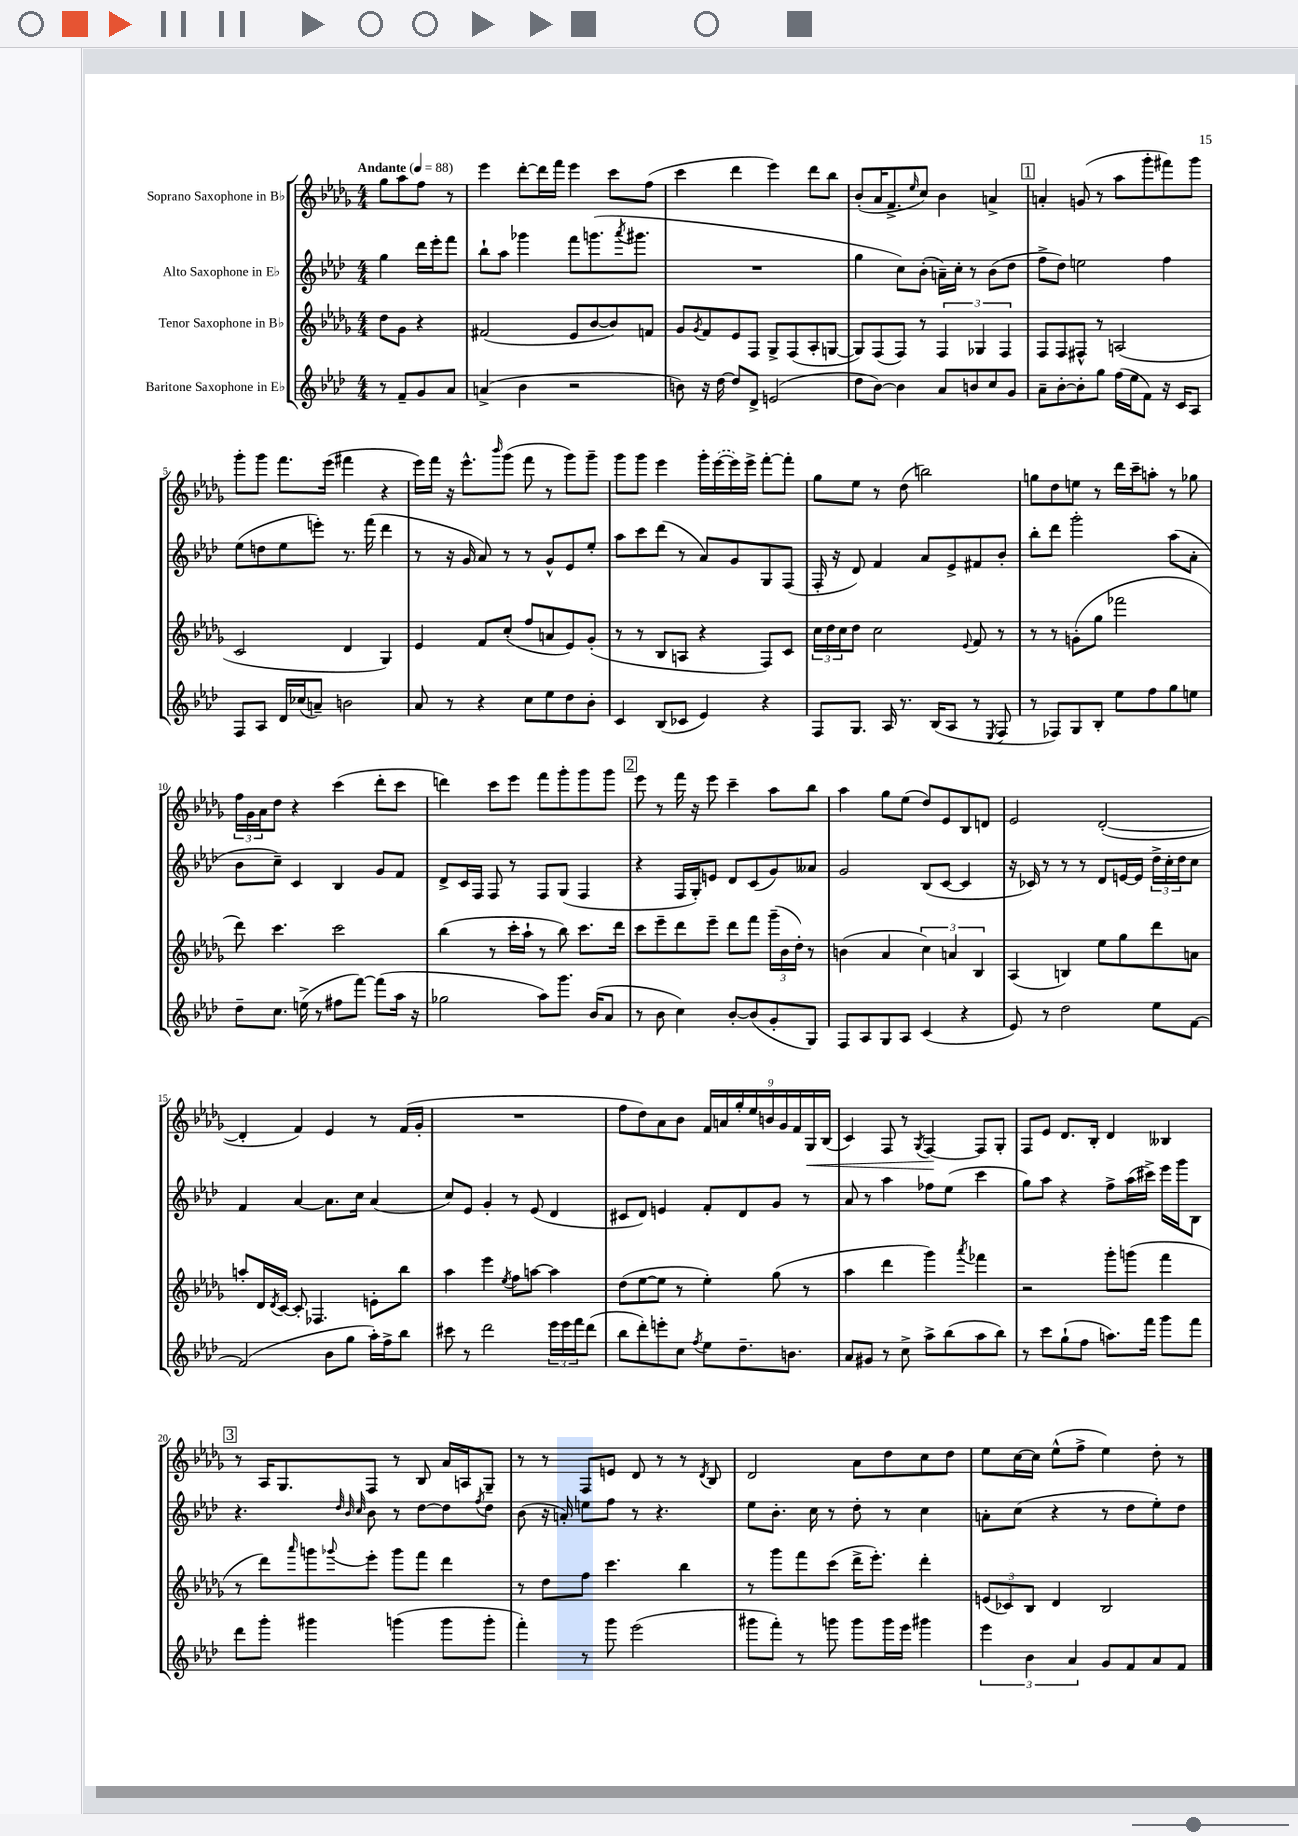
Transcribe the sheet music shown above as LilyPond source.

<<
\new StaffGroup <<
\new Staff = "s0" \with { instrumentName = "Soprano Saxophone in Bb" } {
    \clef treble \key des \major \numericTimeSignature \time 4/4 \partial 2 \tempo "Andante" 4 = 88
    ges''8 aes''8 f''8 r8 |
    ees'''4 des'''8~-. des'''16 f'''16 ees'''4 c'''8 f''8( |
    c'''4 des'''4 ees'''4) des'''8 bes''8 |
    bes'8-.( aes'16 f'8.-> \grace { ees''16 } c''8) bes'4 a'4-> |
    \mark \markup { \box "1" } a'4-. g'8( r8 aes''8 ges'''8-. fis'''8) ges'''8 |
    ges'''8-. ges'''8 f'''8. ees'''16( fis'''4 r4 |
    ees'''16) f'''16 r16 ees'''8.-^ \grace { bes'''16 } ges'''8( f'''8 r8 ges'''8) ges'''8-- |
    ges'''8 ges'''8 ees'''4 ges'''16-. \once \slurDashed ees'''16~( ees'''16) ees'''16-> f'''8~-. f'''8-. |
    ges''8 ees''8 r8 des''8( b''2) |
    g''8 des''8 e''8 r8 des'''16 c'''16-- a''8-. r8 ges''8 |
    \tuplet 3/2 { f''16 ges'16 aes'16 } des''8 r4 c'''4( des'''8-. c'''8 |
    d'''4) c'''8 ees'''8 f'''8 ges'''8-. ges'''8 ges'''8 |
    \mark \markup { \box "2" } ees'''8 r8 f'''16 r16 ees'''8 c'''4-- aes''8 bes''8 |
    aes''4 ges''8 ees''8( des''8) ees'8 bes8 d'8 |
    ees'2 des'2~-.( |
    des'4-. f'4) ees'4 r8 f'16( ges'16-. |
    R1 |
    f''8 des''8) aes'8 bes'8 \tuplet 9/8 { f'16 a'16 ges''16-. ees''16 b'16 ges'16 f'16 ges16\< bes16( } |
    c'4) f8 r8 \acciaccatura { ges8 } f4~\! f8 ges8-. |
    f8 ees'8 des'8. bes16-. des'4 beses4 |
    \mark \markup { \box "3" } r8 aes16 ges8. f8 r8 bes8 aes'16 a16 ges8-- |
    r8 r8 f8 e'8 des'8 r8 r8 \acciaccatura { des'8 } bes8 |
    des'2 aes'8 des''8 c''8 des''8 |
    ees''8 c''16~ c''16 ees''8-^( f''8-> ees''4) des''8-. r8 \bar "|." |
}
\new Staff = "s1" \with { instrumentName = "Alto Saxophone in Eb" } {
    \clef treble \key aes \major \numericTimeSignature \time 4/4 \partial 2
    g''4 des'''16 ees'''16-. f'''8 |
    bes''8-! aes''8 ges'''4 f'''8 g'''8.( \acciaccatura { aes'''8 } gis'''8. |
    R1 |
    g''4 c''8) bes'8-.( a'16--) c''16-. r8 bes'8( des''8 |
    \mark \markup { \box "1" } f''8-> des''8) e''2 f''4 |
    ees''8( d''8 ees''8 e'''8-.) r8. f'''16( des'''4 |
    r8 r16 g'16 aes'8) r8 r8 g'8-^ ees'8 ees''8-. |
    aes''8 c'''8 des'''8( r8 aes'8) g'8 g8 f8( |
    f16-. r16 des'8) f'4 aes'8 ees'8-> fis'8 bes'8-. |
    bes''8-. des'''8 g'''2-. aes''8( aes'8-. |
    bes'8 c''8--) c'4 bes4 g'8 f'8 |
    des'8-> c'16 f16 f8 r8 f8 g8( f4 |
    \mark \markup { \box "2" } r4 f16 g16-.) e'8 des'8 c'8( g'8) aeses'8 |
    g'2 bes8( c'8~ c'4 |
    r16 ces'16) r8 r8 r8 des'8 e'16~ e'16 \tuplet 3/2 { des''16-> c''16-. des''16 } c''8 |
    f'4 aes'4~ aes'8. c''16 aes'4( |
    c''8) ees'8 g'4-. r8 ees'8( des'4 |
    cis'8 des'8) e'4 f'8-. des'8 g'8 r8 |
    aes'8 r8 aes''4 fes''8 ees''8( c'''4 |
    g''8) aes''8 r4 f''8-> aes''16( cis'''16->) ees'''16 g'''16 bes8 |
    \mark \markup { \box "3" } r4. \grace { des''32 bes'32 c''32 } bes'8 r8 des''8~ des''8 \acciaccatura { f''8 } des''8 |
    bes'8( r16 a'16-.) e''8 f''8 r8 r4. |
    ees''8 bes'8.-. c''16 r8 des''8-. r8 c''4 |
    a'8-. c''8( r4 r8 des''8 ees''8-.) des''8 \bar "|." |
}
\new Staff = "s2" \with { instrumentName = "Tenor Saxophone in Bb" } {
    \clef treble \key des \major \numericTimeSignature \time 4/4 \partial 2
    des''8 ges'8 r4 |
    fis'2( ees'8 bes'8~ bes'8) f'8 |
    ges'8 \acciaccatura { ges'8 } f'8 ees'8 f8 ges8-> f8( aes8-. g8~ |
    g8) f8( f8) r8 \tuplet 3/2 { f4 ges4 f4 } |
    \mark \markup { \box "1" } f8 f8 fis8-^ r8 a2( |
    c'2 des'4 ges4) |
    ees'4 f'8 c''8-.( f''8 a'8 ees'8) ges'8-.( |
    r8 r8 bes8 a8 r4 f8) c'8 |
    \tuplet 3/2 { c''16 des''16 c''16 } des''8 c''2 \appoggiatura { ees'8 } f'8 r8 |
    r8 r8 g'8-.( ges''8 fes'''2 |
    des'''8) c'''4. c'''2 |
    bes''4( r8 c'''16-. aes''16-! r8 bes''8) c'''8. des'''16 |
    \mark \markup { \box "2" } c'''8 ees'''8-- des'''8 ees'''8-- des'''8 f'''8 \tuplet 3/2 { ges'''16--( bes'16 des''16-.) } r8 |
    b'4( aes'4 \tuplet 3/2 { c''4) a'4 bes4 } |
    aes4( b4) ees''8 ges''8 des'''8 a'8 |
    a''8-. des'16 \acciaccatura { des'8 } c'16~ c'8-. fes4. e'8-. bes''8 |
    aes''4 ees'''4 \acciaccatura { ees''8 } f''8 a''8~ a''4 |
    des''8( ees''8~ ees''8 r8 ees''4-.) ges''8( r8 |
    aes''4 des'''4 ges'''4) \acciaccatura { aes'''8 } fes'''4 |
    r2 ges'''8-. g'''8( f'''4 |
    \mark \markup { \box "3" } r8 des'''8) \grace { aes'''16 } g'''8 \appoggiatura { ges'''8 } ees'''8-. ges'''8 f'''8 des'''4 |
    r8 des''8 f''8 c'''4. bes''4 |
    r8 ges'''8 f'''8 c'''8( des'''16-> ees'''8.-.) des'''4-. |
    \tuplet 3/2 { e'8( ces'8) bes8 } des'4 bes2 \bar "|." |
}
\new Staff = "s3" \with { instrumentName = "Baritone Saxophone in Eb" } {
    \clef treble \key aes \major \numericTimeSignature \time 4/4 \partial 2
    r8 f'8-- g'8 aes'8 |
    a'4->( bes'4 r2 |
    b'8) r16 des''16~ des''8 des'8-> e'2( |
    des''8 bes'8~) bes'4 aes'8 b'8 c''8 g'8 |
    \mark \markup { \box "1" } aes'8-- bes'8~-. bes'8-. g''8 f''16( ees''16 f'8) r16 c'16 aes8 |
    f8 aes8 des'16 ces''16( a'8--) b'2 |
    aes'8 r8 r4 c''8 ees''8 des''8 bes'8-. |
    c'4 bes8( ces'8 ees'4) r4 |
    f8 g8. aes16 r8. bes16( aes8 r8 \acciaccatura { ees8 } f8 |
    r8 fes8) g8 bes8-. ees''8 f''8 g''8 e''8 |
    des''8-- c''8. e''16->( r8 fis''8 f'''8~) f'''8( aes''16 r16 |
    ges''2 aes''8) g'''8. bes'16( aes'8 |
    \mark \markup { \box "2" } r8 bes'8 c''4) bes'8~-. bes'8( g'8-. g8) |
    f8 aes8 g8 aes8 c'4( r4 |
    ees'8) r8 des''2 ees''8 f'8~ |
    f'2( bes'8 g''8 aes''16-.) f''16-> bes''8 |
    cis'''8 r8 des'''2 \tuplet 3/2 { ees'''16 ees'''16 f'''16 } des'''8( |
    bes''8 des'''8-.) e'''8-. c''8 \acciaccatura { f''8 } ees''8 des''8.-- b'8. |
    aes'8 gis'8 r8 c''8-> aes''8-> bes''8( aes''8 bes''8) |
    r8 c'''8 g''8-!( f''8 a''8.) f'''16 g'''8 f'''8 |
    \mark \markup { \box "3" } des'''8 g'''8-. gis'''4 g'''4( g'''8 g'''8-. |
    f'''4-.) r8 g'''8 ees'''2( |
    gis'''8 f'''8-.) r8 g'''8 g'''8 g'''16 ees'''16 gis'''4 |
    \tuplet 3/2 { ees'''4 bes'4 aes'4 } g'8 f'8 aes'8 f'8 \bar "|." |
}
>>
>>
